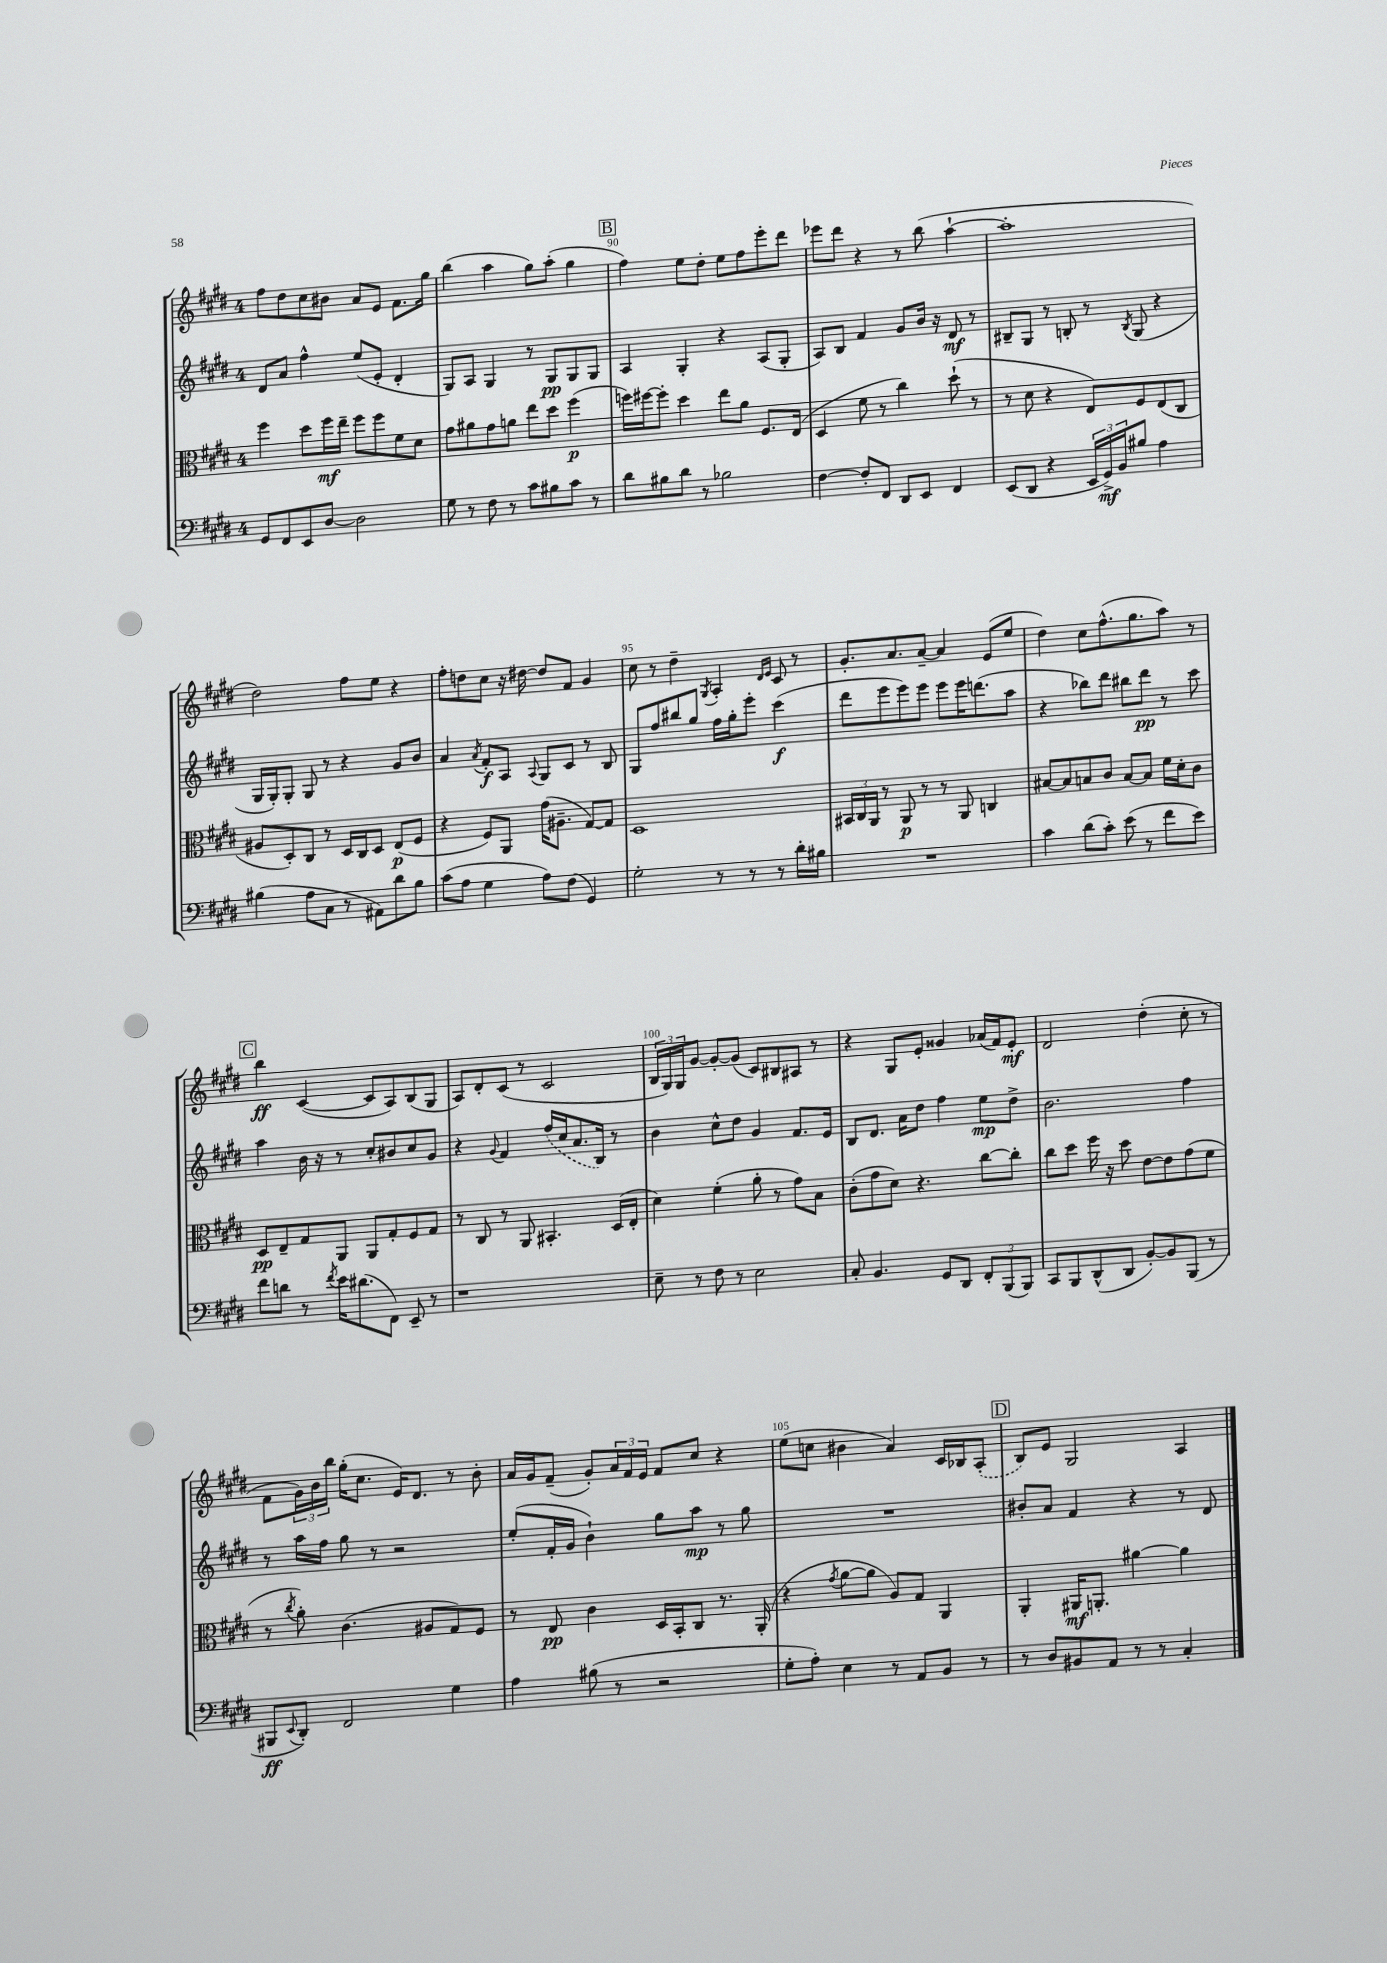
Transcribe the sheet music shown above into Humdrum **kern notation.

**kern	**kern	**kern	**kern
*staff4	*staff3	*staff2	*staff1
*clefF4	*clefC3	*clefG2	*clefG2
*k[f#c#g#d#]	*k[f#c#g#d#]	*k[f#c#g#d#]	*k[f#c#g#d#]
*M4/4	*M4/4	*M4/4	*M4/4
8GG#/L	4ff#\	8d#/L	8ff#\L
8FF#/	.	8a/J	8dd#\
8EE/	8dd#\L	4ff#^^\	8cc#\
[8D#/J	16ff#\L	.	8b#\J
.	16ee~\JJ	.	.
2D#\]	8ff#\L	(8ee/L	8a/L
.	8ff#\	8e'/J	8e/J
.	8f#\	4d#'/	8.f#\L
.	8d#\J	.	.
.	.	.	16gg#\Jk
=	=	=	=
8G#\	8g#\L	8G#/L)	(4bb\
8r	8a#\	8A/J	.
8F#\	8g#\	4G#/	4aa\
8r	8a\J	.	.
8c#\L	8ee\L	8r	8gg#\L)
8B#\	8dd#\J	8G#/L	(8aa'\J
8c#\J	(4ff#\	8G#/	4gg#\
8r	.	8G#/J	.
=	=	=	=
8d#\L	16ff\LL)	4A/	4ff#\)
.	[16ff#\J	.	.
8B#\	8ff#'\]J	.	.
8d#\J	4dd#\	4G#'/	8ee\L
8r	.	.	8dd#'\J
2B-\	8ee\L	4r	8ee\L
.	8a\J	.	8ff#\
.	8.F#/L	(8A/L	8eee'\
.	.	8G#'/J	8ddd#\J
.	(16E/Jk	.	.
=	=	=	=
[4F#\	4D#/	8A/L)	8eee-\L
.	.	8B/J	8ddd#\J
8F#'/]L	8f#\	4f#/	4r
8FF#/J	8r	.	.
8DD#/L	4cc#\)	8g#/L	8r
8EE/J	.	16b/Jk	(8bb\
.	.	16r	.
4FF#/	(8dd#`\	8d#/	[4aa`\
.	8r	8r	.
=	=	=	=
(8EE/L	8r	8B#~/L	1aa']
8DD#/J	8d#\	8G#/J	.
4r	4r	8r	.
.	.	8B'/	.
24EE/LL	8E/L)	8r	.
24GG#^/)	.	.	.
24BB/J	.	.	.
.	.	8qB/	.
8B#/J	8F#/	(8G#/	.
4A\	(8E/	4r	.
.	8C#/J	.	.
=	=	=	=
(4B#\	8A#/L	16G#/LL	2dd#\)
.	.	16G#'/J)	.
.	8D#'/)	8G#'/J	.
8A\L	8C#/J	8G#/	.
8C#\J	8r	8r	.
8r	16D#/LL	4r	8ff#\L
.	16C#/J	.	.
8AA#\L)	8D#/J	.	8ee\J
8d#\	(8E/L	8g#/L	4r
8B#\J	8F#/J	8b/J	.
=	=	=	=
(8c#\L	4r	4a/	8ff#'\L
8A\J	.	.	8dd\
.	.	8qa/	.
4G#\	8F#/L)	8f#'/L	8cc#\J
.	8AA/J	8A/J	16r
.	.	.	[16dd#\
.	.	8qqA/	.
8A\L)	(16g#\LK	8G#/L	8dd#/]L
.	8.A#~\J	.	.
(8F#\J	.	8c#/J	8f#/J
4GG#/)	[8G#/L)	8r	4g#/
.	8G#/]J	8B/	.
=	=	=	=
2G#'\	1D#	8G#/L	8cc#\
.	.	8ff#/	8r
.	.	8bb#/	4dd#~\
.	.	8gg#/J	.
.	.	.	8qG#/
8r	.	16ff#\LL	4A'/
.	.	16gg#'\J	.
8r	.	8eee'\J	.
.	.	.	16qqd#/LL
.	.	.	16qqe/JJ
8r	.	(4ccc#\	8c#/
16d#'\LL	.	.	8r
16B#\JJ	.	.	.
=	=	=	=
1r	24BB#/LL	8ddd#\L	8.g#'/L
.	24C#/	.	.
.	24AA/JJ	.	.
.	8r	8eee\	.
.	.	.	8.a/
.	8AA/	8eee\)	.
.	8r	8eee\J	[8a~/J
.	8r	8eee\L	4a/]
.	8AA/	16eee\K	.
.	.	(8.ddd\	.
.	4C/	.	(8e/L
.	.	8aa\J	8ee/J
=	=	=	=
4c#\	[8B#/L	4r	4dd#\)
.	8B#/]	.	.
(8d#\L	8B/	8bb-\L)	8cc#\L
8c#'\J)	8c#/J	8ddd#\J	(8.ff#^^\
(8e\	[8B/L	8bb#\L	.
.	.	.	8.gg#\
8r	8B/]J	8ddd#\J	.
8f#\L	16f#\LL	8r	8aa\J)
.	16d#'\J	.	.
8e\J)	8c#\J	8ccc#\	8r
=	=	=	=
8f#\L	8D#/L	4aa\	4bb\
8d\J	8E~/	.	.
8r	8G#/	16b\	([4c#/
.	.	16r	.
8qf#/	.	.	.
16e\LK	8AA/J	8r	.
(8.d#\	.	.	.
.	8AA/L	8cc#'/L	8c#/]L
8FF#\J)	8G#'/	8b#/	8A/)
8EE~/	8F#/	8cc#/	(8B/
8r	8G#/J	8g#/J	8G#/J
=	=	=	=
1r	8r	4r	8A/L)
.	8C#/	.	8d#'/
.	.	8qqg#/	.
.	8r	4f#/	(8c#/J
.	8AA/	.	8r
.	4.BB#'/	(16ff#/LL	2c#/
.	.	16cc#/J	.
.	.	8.a/	.
.	.	16B/Jk)	.
.	(16D#/LL	8r	.
.	16E'/JJ	.	.
=	=	=	=
8E~\	4d#\)	4b\	24B/LL
.	.	.	24G#/)
.	.	.	24G#/J
8r	.	.	[8g#/J
8F#\	(4f#'\	8cc#^^\L	8g#'/_L
8r	.	8dd#\J	(8g#/]J
2E\	8a'\	4g#/	8c#/L)
.	8r	.	8B#/
.	8g#\L)	8.f#/L	8A#/J
.	8B\J	.	8r
.	.	16e/Jk	.
=	=	=	=
8C#'/	(8c#'\L	8B/L	4r
4.BB/	8g#\	8.d#/J	.
.	8d#\J)	.	8G#/L
.	.	16a\LK	.
.	4.r	8dd#\J	8e'/J
8GG#/L	.	4ff#\	4g##/
8DD#/J	.	.	.
12FF#'/L	[8cc#\L	8ee\L	(16a-/LL
.	.	.	16f#/J)
(12BBB/	.	.	.
.	8cc#'\]J	8dd#^\J	8e'/J
12BBB/J)	.	.	.
=	=	=	=
8CC#/L	8cc#\L	2.b\	2d#/
8BBB/	8dd#\J	.	.
(8DD#^^/	16ff#\	.	.
.	16r	.	.
8DD#/J	8dd#\	.	.
[8BB'/L)	[8e\L	.	(4dd#'\
8BB/]	8e\]	.	.
(8BBB/J	(8g#\	4ff#\	8cc#'\
8r	8f#\J	.	8r
=	=	=	=
8BBB#/L	8r	8r	8f#\L
8qqEE/	8qcc#/	.	.
8DD#'/J)	8a'\)	16aa\LL	24g#\L)
.	.	.	24b\
.	.	16ff#\JJ	.
.	.	.	24bb\JJ
2FF#/	(4.c#\	8gg#\	(16gg#'\LK
.	.	.	8.cc#\J
.	.	8r	.
.	.	2r	16e/LK)
.	.	.	8.d#/J
.	8A#/L	.	.
4G#\	8G#/)	.	8r
.	8F#/J	.	8b'\
=	=	=	=
4A\	8r	(8ee'/L	16a/LL
.	.	.	16g#/J
.	8E/	16f#'/L	(8f#~/J
.	.	16g#/JJ	.
(8B#\	4c#\	4b`\)	8g#'/L)
8r	.	.	24a/L
.	.	.	24f#/
.	.	.	24e/JJ
2r	16D#/LL	8gg#\L	8f#/L
.	16BB'/J	.	.
.	8C#/J	8aa\J	8cc#/J
.	8.r	8r	4r
.	.	8gg#\	.
.	(16AA'/	.	.
=	=	=	=
8G#'\L	4r	1r	(8ee\L
8A'\J)	.	.	8cc\J
.	8qg#/	.	.
4E\	[8a\L	.	4b#\
.	8a\]J	.	.
8r	8A/L)	.	4a/)
8AA/L	8G#/J	.	.
8BB/J	4AA/	.	16c#/LL
.	.	.	16B-/J
8r	.	.	(8A'/J
=	=	=	=
8r	4AA'/	8b#'/L	8B/L)
8D#/L	.	8a/J	8e/J
8BB#/	16AA#/LK	4f#/	2G#/
.	8.AA'/J	.	.
8AA/J	.	.	.
8r	[4a#\	4r	.
8r	.	.	.
4C#'/	4a#\]	8r	4A/
.	.	8d#/	.
==	==	==	==
*-	*-	*-	*-
